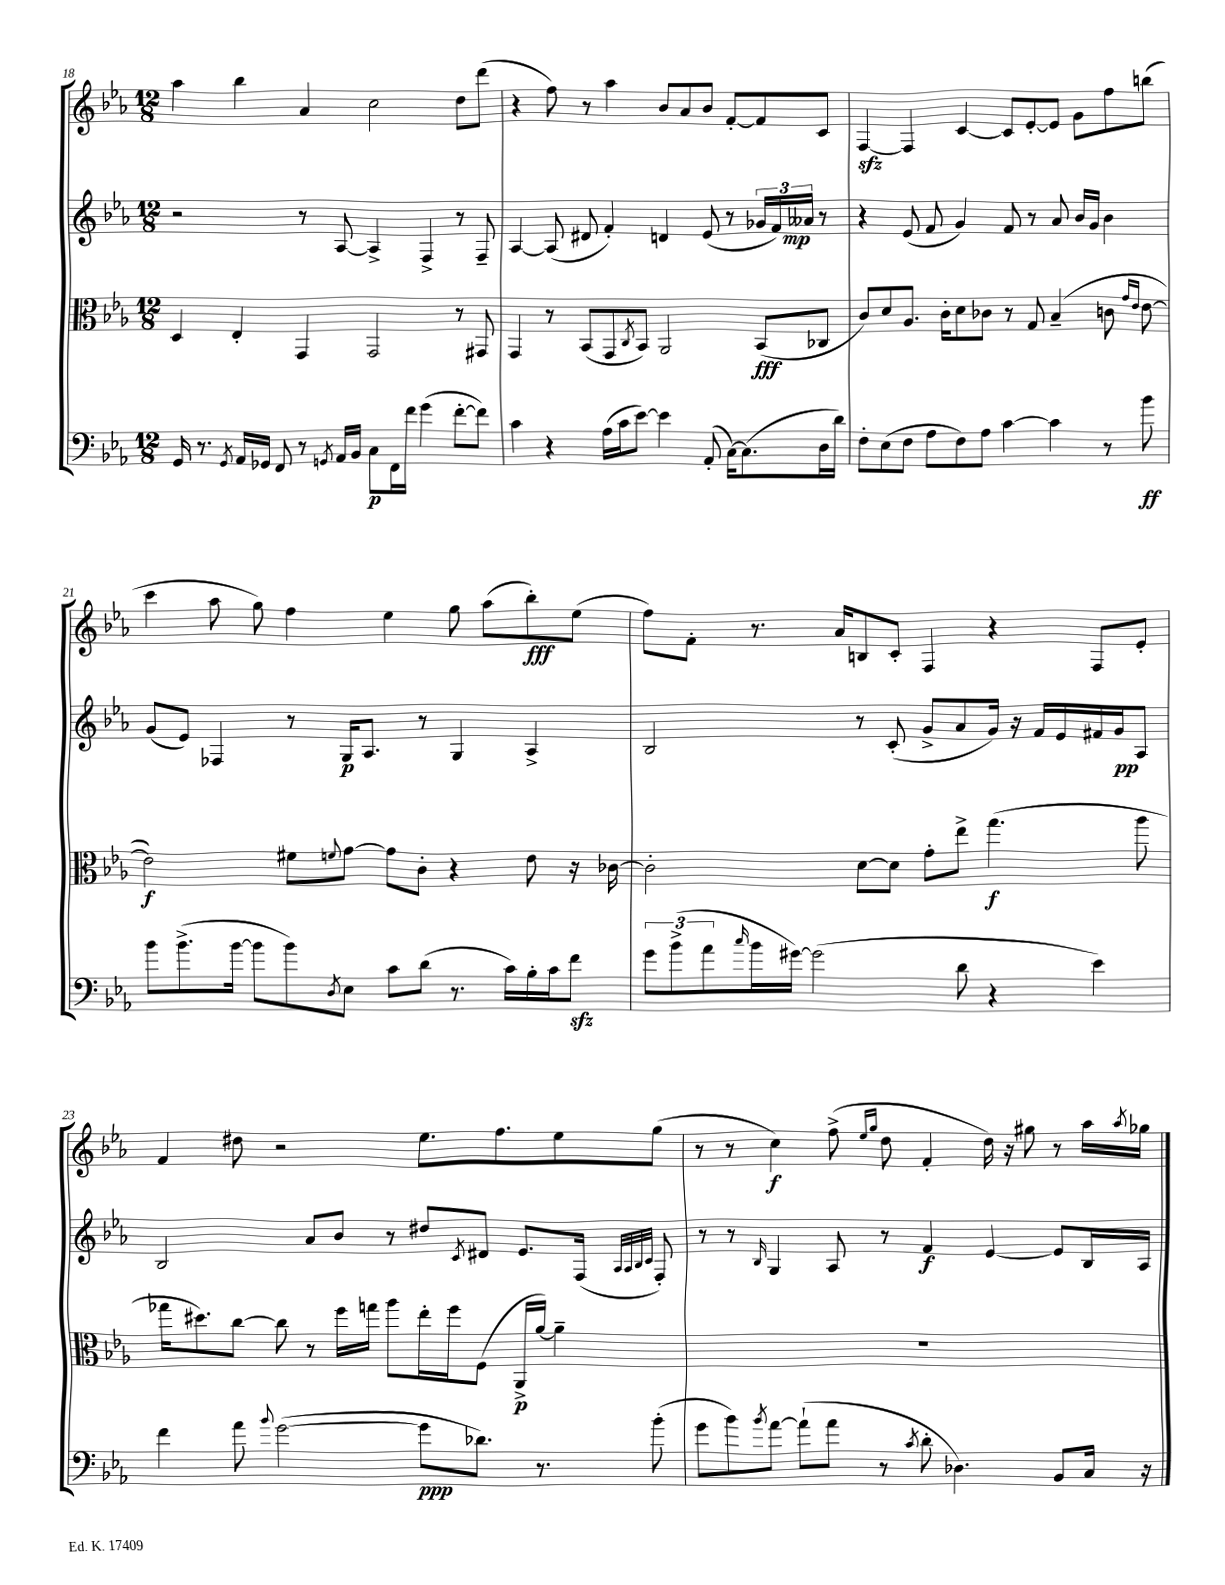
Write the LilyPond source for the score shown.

<<
\new StaffGroup <<
\new Staff = "s0" {
    \clef treble \key ees \major \numericTimeSignature \time 12/8
    aes''4 bes''4 aes'4 c''2 d''8 d'''8( |
    r4 f''8) r8 aes''4 bes'8 aes'8 bes'8 f'8~-. f'8 c'8 |
    f4~\sfz f4 c'4~ c'8 ees'8~-. ees'8 g'8 f''8 b''8( |
    c'''4 aes''8 g''8) f''4 ees''4 g''8 aes''8( bes''8-.\fff) ees''8( |
    f''8) f'8-. r8. aes'16 b8 c'8-. f4 r4 f8 ees'8-. |
    f'4 dis''8 r2 ees''8. f''8. ees''8 g''8( |
    r8 r8 c''4\f) f''8->( \grace { ees''16 g''16 } d''8 f'4-. d''16) r16 gis''8 r8 aes''16 \acciaccatura { aes''8 } ges''16 \bar "|." |
}
\new Staff = "s1" {
    \clef treble \key ees \major \numericTimeSignature \time 12/8
    r2 r8 aes8~ aes4-> f4-> r8 f8-- |
    aes4~ aes8( dis'8 f'4-.) d'4 ees'8( r8 \tuplet 3/2 { ges'16 f'16) aeses'16\mp } r8 |
    r4 ees'8( f'8 g'4) f'8 r8 aes'8 bes'16 g'16 bes'4 |
    g'8( ees'8) fes4 r8 g16\p aes8. r8 g4 aes4-> |
    bes2 r8 c'8-.( g'8-> aes'8 g'16) r16 f'16 ees'16 fis'16 g'16\pp aes8 |
    bes2 aes'8 bes'8 r8 dis''8 \acciaccatura { c'8 } dis'8 ees'8. f16( \grace { aes32 aes32 bes32 c'32 } f8-.) |
    r8 r8 \grace { bes16 } g4 aes8 r8 f'4\f ees'4~ ees'8 bes16 aes16 \bar "|." |
}
\new Staff = "s2" {
    \clef alto \key ees \major \numericTimeSignature \time 12/8
    d4 ees4-. g,4 g,2 r8 gis,8 |
    g,4 r8 bes,8( g,8 \acciaccatura { c8 } bes,8) aes,2 bes,8\fff( ces8 |
    c'8) d'8 aes8. c'16-. d'8 ces'8 r8 g8 bes4--( c'8 \grace { g'16 ees'16 } ees'8~ |
    ees'2\f) fis'8 \appoggiatura { f'8 } g'8~ g'8 c'8-. r4 ees'8 r16 ces'16~ |
    ces'2-. d'8~ d'8 g'8-. ees''8-> g''4.\f( aes''8 |
    ges''16 dis''8.) c''8~ c''8 r8 f''16 g''16 aes''8 ees''16-. f''16 f8( aes,16->\p aes'16~) aes'4-- |
    R1. \bar "|." |
}
\new Staff = "s3" {
    \clef bass \key ees \major \numericTimeSignature \time 12/8
    g,16 r8. \acciaccatura { g,8 } aes,16 ges,16 f,8 r8 \acciaccatura { g,8 } aes,16 bes,16 c8\p f,16 f'16 g'4( f'8~-. f'8) |
    c'4 r4 aes16( c'16 ees'8~) ees'4 aes,8-.( c16~) c8.( d16 d'16) |
    f8-. ees8( f8 aes8 f8) aes8 c'4~ c'4 r8 bes'8\ff |
    bes'8 bes'8.->( bes'16~ bes'8 bes'8) \acciaccatura { d8 } ees8 c'8 d'8( r8. c'16) bes16-. c'16 f'8\sfz |
    \tuplet 3/2 { g'8 bes'8->( aes'8 } \grace { c''16 } bes'16 gis'16~) gis'2( d'8 r4 ees'4) |
    f'4 aes'8 \appoggiatura { bes'8 } g'2~( g'8\ppp des'8.) r8. bes'8-.( |
    g'8 bes'8) \acciaccatura { bes'8 } aes'8~ aes'8-!( aes'8 r8 \acciaccatura { c'8 } d'8-. des4.) bes,8 c16 r16 \bar "|." |
}
>>
>>
\layout { \context { \Score currentBarNumber = #18 } }
